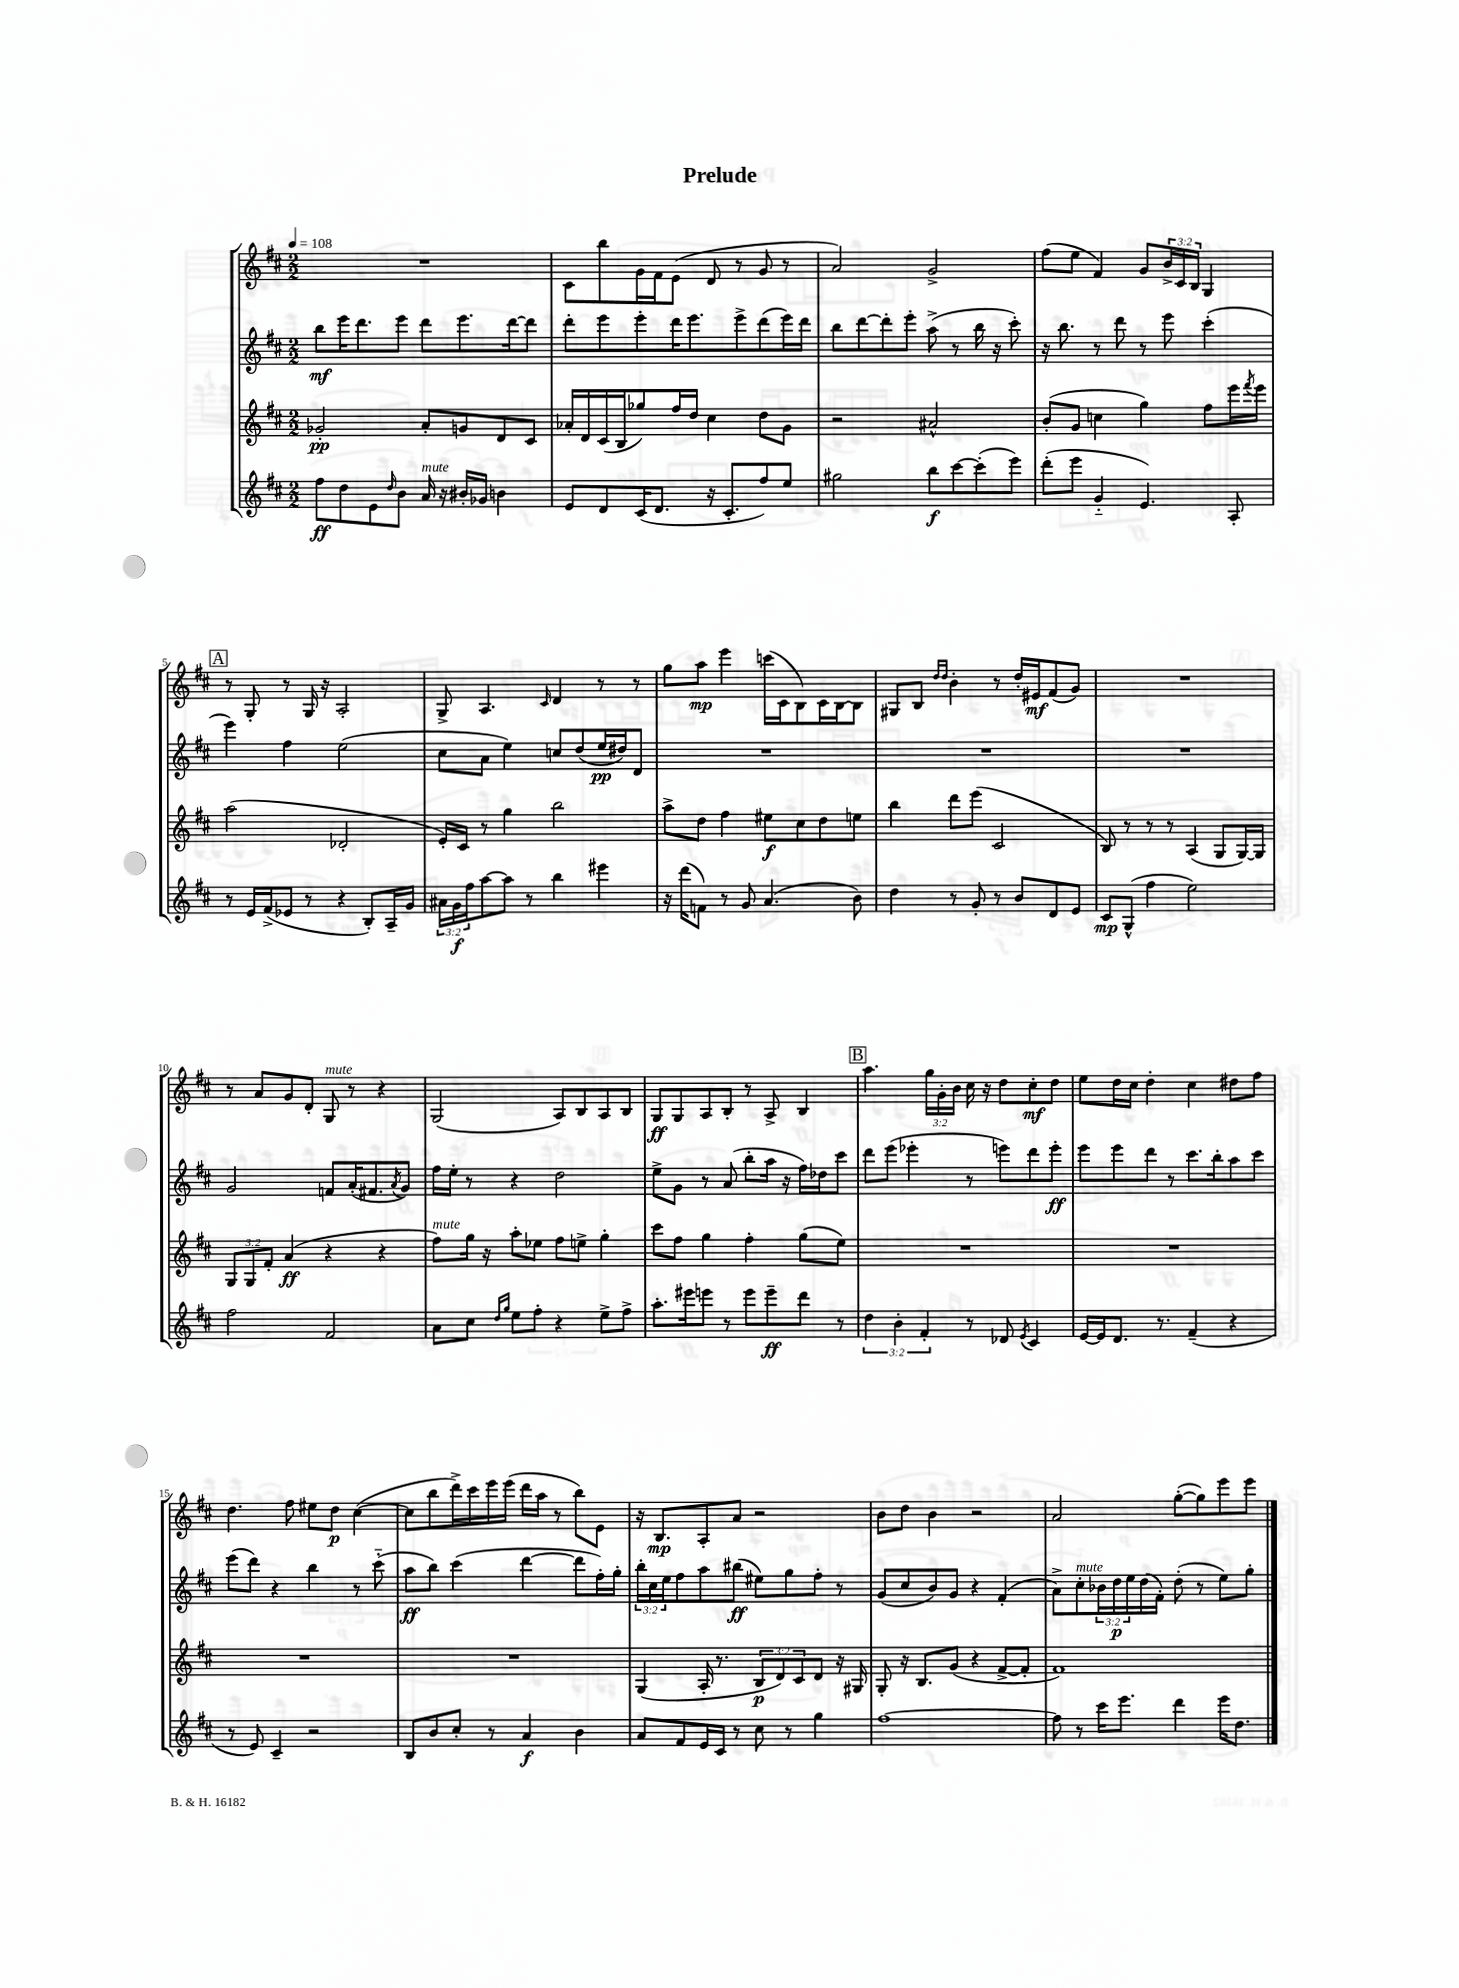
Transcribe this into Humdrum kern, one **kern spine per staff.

**kern	**dynam	**kern	**dynam	**kern	**dynam	**kern	**dynam
*part4	*part4	*part3	*part3	*part2	*part2	*part1	*part1
*staff4	*staff4	*staff3	*staff3	*staff2	*staff2	*staff1	*staff1
*clefG2	*	*clefG2	*	*clefG2	*	*clefG2	*
*k[f#c#]	*	*k[f#c#]	*	*k[f#c#]	*	*k[f#c#]	*
*M2/2	*	*M2/2	*	*M2/2	*	*M2/2	*
*MM108	*	*MM108	*	*MM108	*	*MM108	*
=1	=1	=1	=1	=1	=1	=1	=1
8ff#\L	ff	2g-X'/	pp	8bb\L	mf	1r	.
8dd\	.	.	.	16eee\K	.	.	.
.	.	.	.	8.ddd\	.	.	.
8e\	.	.	.	.	.	.	.
16qqdd/	.	.	.	.	.	.	.
8b\J	.	.	.	8eee\J	.	.	.
!LO:TX:a:i:t=mute	!	!	!	!	!	!	!
16a/	.	8a'/L	.	8ddd\L	.	.	.
16r	.	.	.	.	.	.	.
16b#X'/LL	.	8gn/	.	8.eee\	.	.	.
16g-X/JJ	.	.	.	.	.	.	.
4bn\	.	8d/	.	.	.	.	.
.	.	.	.	[16ddd\k	.	.	.
.	.	8c#/J	.	8ddd\J]	.	.	.
=2	=2	=2	=2	=2	=2	=2	=2
8e/L	.	16a-X'/LL	.	8ddd'\L	.	8c#\L	.
.	.	16d/	.	.	.	.	.
8d/	.	(16c#/	.	8eee\	.	8bb\	.
.	.	16B/J	.	.	.	.	.
(16c#/K	.	8gg-X/)	.	8eee'\	.	16g\L	.
8.d/J	.	.	.	.	.	16f#\J	.
.	.	16ff#/L	.	16ddd\K	.	(8e\J	.
.	.	16dd/JJ	.	8.eee\	.	.	.
16r	.	4cc#\	.	.	.	8d/	.
8.c#'/L	.	.	.	.	.	.	.
.	.	.	.	8eee^\	.	8r	.
8ff#/)	.	8dd\L	.	(8ddd\	.	8g/	.
8ee/J	.	8g\J	.	16eee\L)	.	8r	.
.	.	.	.	16ddd\JJ	.	.	.
=3	=3	=3	=3	=3	=3	=3	=3
2gg#X\	.	2r	.	8bb\L	.	2a/)	.
.	.	.	.	[8ddd\	.	.	.
.	.	.	.	8ddd'\]	.	.	.
.	.	.	.	8eee'\J	.	.	.
8bb\L	f	2a#X^^/	.	(8aa^\	.	2g^/	.
[8ccc#\	.	.	.	8r	.	.	.
(8ccc#'\]	.	.	.	16bb\	.	.	.
.	.	.	.	16r	.	.	.
8eee\J)	.	.	.	8ccc#'\)	.	.	.
=4	=4	=4	=4	=4	=4	=4	=4
(8ddd'\L	.	(8b'/L	.	16r	.	(8ff#\L	.
.	.	.	.	8.bb\	.	.	.
8eee\J	.	8g/J	.	.	.	8ee\J	.
4g/	.	4ccn\	.	8r	.	4f#/)	.
.	.	.	.	8ddd\	.	.	.
4.e/)	.	4gg\)	.	8r	.	8g/L	.
.	.	.	.	8eee\	.	24b^/L	.
.	.	.	.	.	.	24c#/	.
.	.	.	.	.	.	24B/JJ	.
.	.	8ff#\L	.	(4ccc#'\	.	4G/	.
8A'/	.	16eee\L	.	.	.	.	.
.	.	8qfff#/	.	.	.	.	.
.	.	16eee\JJ	.	.	.	.	.
!!LO:LB:g=z
!!LO:REH:place=s1:t=A
=5	=5	=5	=5	=5	=5	=5	=5
8r	.	(2aa\	.	4eee\)	.	8r	.
16e/LL	.	.	.	.	.	8G'/	.
(16f#^/J	.	.	.	.	.	.	.
8e-X/J	.	.	.	4ff#\	.	8r	.
8r	.	.	.	.	.	16G/	.
.	.	.	.	.	.	16r	.
4r	.	2d-X'/	.	(2ee\	.	2A'/	.
8B'/L)	.	.	.	.	.	.	.
16A~/L	.	.	.	.	.	.	.
16g/JJ	.	.	.	.	.	.	.
=6	=6	=6	=6	=6	=6	=6	=6
24a#X\LL	.	16e'/LL)	.	8cc#\L	.	8G^/	.
24g\	f	.	.	.	.	.	.
.	.	16c#/JJ	.	.	.	.	.
24ff#\J	.	.	.	.	.	.	.
[8aa\	.	8r	.	8a\J	.	4.A/	.
8aa\J]	.	4gg\	.	4ee\)	.	.	.
8r	.	.	.	.	.	.	.
.	.	.	.	.	.	16qqc#/	.
4bb\	.	2bb\	.	8ccn/L	.	4d/	.
.	.	.	.	(8dd/	.	.	.
4eee#X\	.	.	.	16ee/L	pp	8r	.
.	.	.	.	16dd#X/J)	.	.	.
.	.	.	.	8d/J	.	8r	.
=7	=7	=7	=7	=7	=7	=7	=7
16r	.	8aa^\L	.	1r	.	8gg\L	.
(16ddd\KL	.	.	.	.	.	.	.
8fn\J)	.	8dd\J	.	.	.	8aa\J	mp
8r	.	4ff#\	.	.	.	4eee\	.
8g/	.	.	.	.	.	.	.
(4.a/	.	8ee#X\L	f	.	.	(16cccn\LL	.
.	.	.	.	.	.	16c#\J	.
.	.	8cc#\	.	.	.	8B\)	.
.	.	8dd\	.	.	.	16c#\L	.
.	.	.	.	.	.	[16B\J	.
8b\)	.	8een\J	.	.	.	8B\J]	.
=8	=8	=8	=8	=8	=8	=8	=8
4dd\	.	4bb\	.	1r	.	8G#X/L	.
.	.	.	.	.	.	8B/J	.
.	.	.	.	.	.	16qqdd/LL	.
.	.	.	.	.	.	16qqdd/JJ	.
8r	.	8ddd\L	.	.	.	4b'\	.
8g'/	.	(8eee\J	.	.	.	.	.
8r	.	2c#/	.	.	.	8r	.
8b/L	.	.	.	.	.	16dd'/LL	.
.	.	.	.	.	.	16e#X/J	mf
8d/	.	.	.	.	.	(8f#/	.
8e/J	.	.	.	.	.	8g/J)	.
=9	=9	=9	=9	=9	=9	=9	=9
8c#/L	mp	8B/)	.	1r	.	1r	.
(8G^^/J	.	8r	.	.	.	.	.
4ff#\	.	8r	.	.	.	.	.
.	.	8r	.	.	.	.	.
2ee\)	.	(4A/	.	.	.	.	.
.	.	8G/L	.	.	.	.	.
.	.	[16G/L)	.	.	.	.	.
.	.	16G/JJ]	.	.	.	.	.
!!LO:LB:g=z
=10	=10	=10	=10	=10	=10	=10	=10
2ff#\	.	12G/L	.	2g/	.	8r	.
.	.	12G/	.	.	.	.	.
.	.	.	.	.	.	8a/L	.
.	.	12f#'/J	.	.	.	.	.
.	.	(4a/	ff	.	.	8g/	.
.	.	.	.	.	.	8d'/J	.
!	!	!	!	!	!	!LO:TX:a:i:t=mute	!
2f#/	.	4r	.	8fn/L	.	8G/	.
.	.	.	.	(16a'/K	.	8r	.
.	.	.	.	8.f#X/	.	.	.
.	.	4r	.	.	.	4r	.
.	.	.	.	8qa/	.	.	.
.	.	.	.	8g/J)	.	.	.
=11	=11	=11	=11	=11	=11	=11	=11
!	!	!LO:TX:a:i:t=mute	!	!	!	!	!
8a\L	.	8ff#\L)	.	16ff#\LL	.	(2G/	.
.	.	.	.	16ee'\JJ	.	.	.
8cc#\J	.	16gg\Jk	.	8r	.	.	.
.	.	16r	.	.	.	.	.
16qqdd/LL	.	.	.	.	.	.	.
16qqgg/JJ	.	.	.	.	.	.	.
8ee\L	.	8aa'\L	.	4r	.	.	.
8ff#'\J	.	8ee-X\J	.	.	.	.	.
4r	.	8ff#\L	.	2dd\	.	8A/L)	.
.	.	8een^\J	.	.	.	8B/	.
8ee^\L	.	4gg'\	.	.	.	8A/	.
8ff#^\J	.	.	.	.	.	8B/J	.
=12	=12	=12	=12	=12	=12	=12	=12
8.aa'\L	.	8ccc#\L	.	8ee^\L	.	8G/L	ff
.	.	8ff#\J	.	8g\J	.	8G/	.
16eee#X\k	.	.	.	.	.	.	.
8eeen\J	.	4gg\	.	8r	.	8A/	.
8r	.	.	.	(8a/	.	8B'/J	.
8eee\L	.	4ff#'\	.	8bb'\L	.	8r	.
8eee~\	ff	.	.	16aa\Jk	.	8A^/	.
.	.	.	.	16r	.	.	.
8ddd\J	.	(8gg\L	.	16ff#\LL)	.	4B/	.
.	.	.	.	16dd-X\J	.	.	.
8r	.	8ee\J)	.	8ccc#\J	.	.	.
!!LO:REH:place=s1:t=B
=13	=13	=13	=13	=13	=13	=13	=13
6dd\	.	1r	.	8ddd\L	.	4.aa\	.
.	.	.	.	(8eee\J	.	.	.
6b'\	.	.	.	.	.	.	.
.	.	.	.	4eee-X'\	.	.	.
6f#'/	.	.	.	.	.	.	.
.	.	.	.	.	.	24gg\LL	.
.	.	.	.	.	.	24g'\	.
.	.	.	.	.	.	24b\JJ	.
8r	.	.	.	8r	.	16cc#\	.
.	.	.	.	.	.	16r	.
8d-X/	.	.	.	8eeen\L)	.	8dd\L	.
8qe/	.	.	.	.	.	.	.
4c#/	.	.	.	8ddd\	.	8cc#'\	mf
.	.	.	.	8eee'\J	ff	8dd\J	.
=14	=14	=14	=14	=14	=14	=14	=14
[16e/LL	.	1r	.	8eee\L	.	8ee\L	.
16e/J]	.	.	.	.	.	.	.
8.d/J	.	.	.	8eee\	.	16dd\L	.
.	.	.	.	.	.	16cc#\JJ	.
.	.	.	.	8ddd\J	.	4dd'\	.
8.r	.	.	.	.	.	.	.
.	.	.	.	8r	.	.	.
(4f#~/	.	.	.	8.ccc#\L	.	4cc#\	.
.	.	.	.	16bb'\k	.	.	.
4r	.	.	.	8aa\	.	8dd#X\L	.
.	.	.	.	8ccc#\J	.	8ff#\J	.
!!LO:LB:g=z
=15	=15	=15	=15	=15	=15	=15	=15
8r	.	1r	.	(8eee\L	.	4.dd\	.
8e/)	.	.	.	8ddd\J)	.	.	.
4c#~/	.	.	.	4r	.	.	.
.	.	.	.	.	.	8ff#\	.
2r	.	.	.	4bb\	.	8ee#X\L	.
.	.	.	.	.	.	8dd\J	p
.	.	.	.	8r	.	([4cc#\	.
.	.	.	.	(8ccc#\	.	.	.
=16	=16	=16	=16	=16	=16	=16	=16
8B/L	.	1r	.	8aa\L	ff	8cc#\L]	.
8b/	.	.	.	8bb\J)	.	8bb\	.
8cc#'/J	.	.	.	(4ccc#\	.	16ddd^\L)	.
.	.	.	.	.	.	16ccc#\	.
8r	.	.	.	.	.	16eee\	.
.	.	.	.	.	.	(16eee\JJ	.
4a/	f	.	.	[4ddd\	.	16ddd\LL	.
.	.	.	.	.	.	16aa\JJ	.
.	.	.	.	.	.	8r	.
4b\	.	.	.	8ddd\L]	.	8bb\L)	.
.	.	.	.	16ff#'\L)	.	8e\J	.
.	.	.	.	16gg'\JJ	.	.	.
=17	=17	=17	=17	=17	=17	=17	=17
8a/L	.	(4G/	.	24bb'\LL	.	16r	.
.	.	.	.	24cc#\	.	.	.
.	.	.	.	.	.	8.B/L	mp
.	.	.	.	24ee\J	.	.	.
8f#/	.	.	.	8ff#\	.	.	.
16e/L	.	16A'/	.	8aa\	.	8A'/	.
16c#/JJ	.	8.r	.	.	.	.	.
8r	.	.	.	(8bb#X\J	ff	8a/J	.
8cc#\	.	12B/L	p	8ee#X\L)	.	2r	.
.	.	12d/)	.	.	.	.	.
8r	.	.	.	8gg\	.	.	.
.	.	12c#/	.	.	.	.	.
4gg\	.	8d/J	.	8ff#'\J	.	.	.
.	.	16r	.	8r	.	.	.
.	.	16G#X/	.	.	.	.	.
=18	=18	=18	=18	=18	=18	=18	=18
[1ff#	.	8G'/	.	(8g/L	.	8b\L	.
.	.	16r	.	8cc#/	.	8dd\J	.
.	.	8.B/L	.	.	.	.	.
.	.	.	.	8b/)	.	4b\	.
.	.	(8g/J	.	8g/J	.	.	.
.	.	4r	.	4r	.	2r	.
.	.	[8f#^/L	.	(4f#'/	.	.	.
.	.	8f#'/J]	.	.	.	.	.
=19	=19	=19	=19	=19	=19	=19	=19
8ff#\]	.	1f#)	.	8a^\L)	.	2a/	.
!	!	!	!	!LO:TX:a:i:t=mute	!	!	!
8r	.	.	.	8cc#'\	.	.	.
16ccc#\KL	.	.	.	24b-X\L	.	.	.
.	.	.	.	24dd\	p	.	.
8.eee\J	.	.	.	.	.	.	.
.	.	.	.	24ee\	.	.	.
.	.	.	.	(16dd\	.	.	.
.	.	.	.	16f#'\JJ)	.	.	.
4ddd\	.	.	.	(8dd'\	.	([8gg'\L	.
.	.	.	.	8r	.	8gg\])	.
16eee\KL	.	.	.	8ee\L)	.	8eee\	.
8.dd\J	.	.	.	.	.	.	.
.	.	.	.	8gg'\J	.	8eee\J	.
==	==	==	==	==	==	==	==
*-	*-	*-	*-	*-	*-	*-	*-
